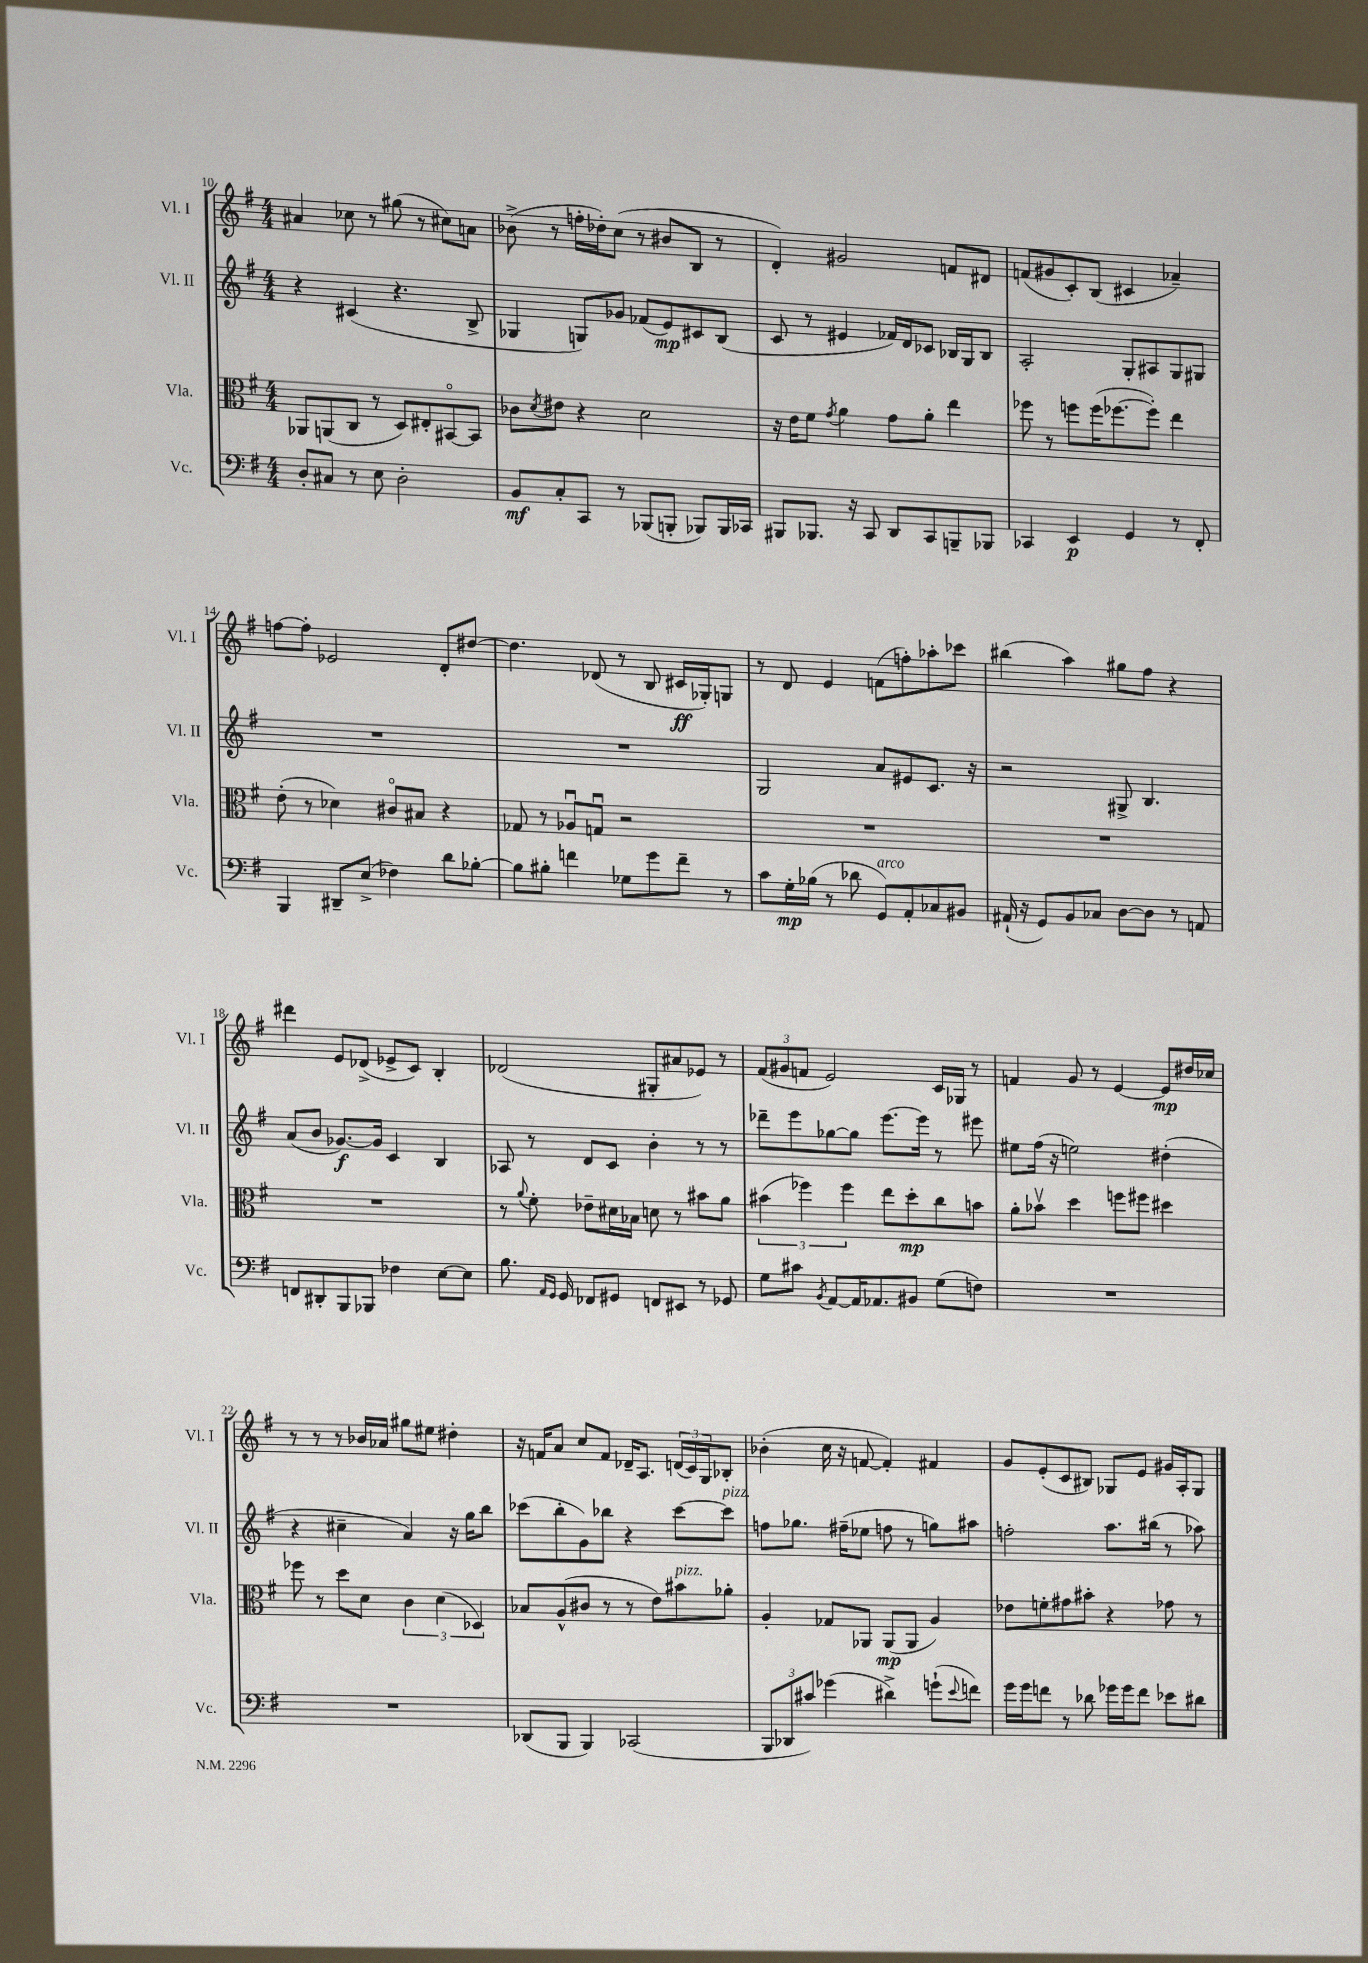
<<
\new StaffGroup <<
\new Staff = "s0" \with { instrumentName = "Vl. I" shortInstrumentName = "Vl. I" } {
    \clef treble \key g \major \numericTimeSignature \time 4/4
    ais'4 ces''8 r8 gis''8( r8 cis''8) a'8 |
    bes'8->( r8 f''16-. des''16-.) c''8( r8 bis'8 b8 r8 |
    d'4-.) gis'2 f'8 dis'8 |
    f'8( gis'8 c'8-.) b8( cis'4 aes'4--) |
    f''8~ f''8-. ees'2 d'8-. dis''8~ |
    dis''4. des'8( r8 b8 cis'16\ff ges16-.) g8 |
    r8 d'8 e'4 f'8( f''8-.) aes''8-. ces'''8 |
    bis''4( a''4) gis''8 fis''8 r4 |
    dis'''4 e'8 des'8->( ees'8-> c'8) b4-. |
    des'2( gis8-. ais'8 ees'8) r8 |
    \tuplet 3/2 { fis'8( gis'8 f'8 } e'2) c'16 ges16 r8 |
    f'4 g'8 r8 e'4~ e'8\mp dis''16 ces''16 |
    r8 r8 r8 bes'16 aes'16 gis''8 eis''8 dis''4-. |
    r16 f'16 a'8 c''8 f'8 des'16-- a8. \tuplet 3/2 { d'16( c'16) g16 } bes8-. |
    bes'4-.( c''16 r16 f'8~ f'4-.) fis'4 |
    g'8 e'8-.( c'8 bis8) ges8 e'8 gis'16 a16-. ges8 \bar "|." |
}
\new Staff = "s1" \with { instrumentName = "Vl. II" shortInstrumentName = "Vl. II" } {
    \clef treble \key g \major \numericTimeSignature \time 4/4
    r4 cis'4( r4. b8-> |
    ges4 g8) ges'8 fes'8( e'8\mp) cis'8 b8( |
    c'8 r8 eis'4 fes'16) d'16 ces'8 bes16 g16 bes8 |
    a2-. g8-. ais8 g8 gis8 |
    R1 |
    R1 |
    g2 a'8 eis'8 c'8. r16 |
    r2 gis8-> b4. |
    a'8( b'8 ges'8.~\f) ges'16 c'4 b4 |
    aes8 r8 d'8 c'8 b'4-. r8 r8 |
    des'''8-- e'''8 ges''8~ ges''8 e'''8.~ e'''16 r8 eis'''8 |
    eis''8 fis''16( r16 e''2) dis''4-.( |
    r4 cis''4-- a'4) r16 g''16 b''8 |
    ces'''8( b''8-. g'8) bes''8 r4 ces'''8~ ces'''8^\markup { \italic "pizz." } |
    f''8 ges''8. fis''16--( ees''8 f''8 r8 g''8) ais''8 |
    f''2-. a''8. bis''16( r8 aes''8) \bar "|." |
}
\new Staff = "s2" \with { instrumentName = "Vla." shortInstrumentName = "Vla." } {
    \clef alto \key g \major \numericTimeSignature \time 4/4
    aes,8 a,8( c8 r8 d8) eis8-. bis,8~\flageolet bis,8 |
    ces'8 \acciaccatura { d'8 } eis'8 r4 d'2 |
    r16 e'16 fis'8 \acciaccatura { g'8 } a'4 g'8 a'8-. e''4 |
    fes''8 r8 f''8 f''16( fes''8.~ fes''8-.) e''4 |
    e'8-.( r8 des'4) cis'8\flageolet bis8 r4 |
    ges8 r8 aes8\downbow g8\downbow r2 |
    R1 |
    R1 |
    R1 |
    r8 \appoggiatura { a'8 } fis'8-. ees'8-- dis'16 bes16 d'8 r8 bis'8 a'8 |
    \tuplet 3/2 { bis'4( fes''4) fes''4 } e''8 d''8-.\mp c''8 b'8 |
    a'8-. bes'8\upbow d''4 f''8 fis''8 dis''4 |
    fes''8 r8 d''8 d'8 \tuplet 3/2 { c'4 d'4( des4) } |
    bes8 a8-^( cis'8 r8 r8 e'8) bis'8^\markup { \italic "pizz." } aes'8-. |
    a4-. ges8 aes,8 aes,8\mp( aes,8 a4) |
    ees'8 f'8-. gis'8 bis'8-. r4 ges'8 r8 \bar "|." |
}
\new Staff = "s3" \with { instrumentName = "Vc." shortInstrumentName = "Vc." } {
    \clef bass \key g \major \numericTimeSignature \time 4/4
    d8-. cis8 r8 e8 d2-. |
    b,8\mf c8-. c,8 r8 bes,,8( b,,8-. bes,,8) bes,,16 ces,16 |
    bis,,8 bes,,8. r16 c,8 d,8 c,8 b,,8-- bes,,8 |
    ces,4 e,4\p g,4 r8 fis,8-. |
    b,,4 dis,8-- e8->( fes4) d'8 bes8~-. |
    bes8 bis8-. f'4 ges8 g'8 f'8-- r8 |
    c'8 g16-.\mp bes16( r8 des'8 g,8^\markup { \italic "arco" }) a,8-. ces8 bis,8 |
    ais,16-!( r16 g,8) b,8 ces8 d8~ d8 r8 a,8 |
    f,8 dis,8-. b,,8 bes,,8 fes4 e8~ e8 |
    b8. \grace { a,16 g,16 } g,16 fes,8 gis,8 f,8 eis,8 r8 ges,8 |
    g8 cis'8 \acciaccatura { b,8 } a,8~ a,16 aes,8. bis,8 g8( f8) |
    R1 |
    R1 |
    des,8( b,,8 b,,4) ces,2( |
    \tuplet 3/2 { b,,8 des,8 cis'8) } ges'4( dis'4->) g'8-!( \appoggiatura { e'8 } f'8) |
    g'16 g'16 f'8 r8 des'8 ges'16 ges'16 f'8 ees'8 dis'8 \bar "|." |
}
>>
>>
\layout { \context { \Score currentBarNumber = #10 } }
